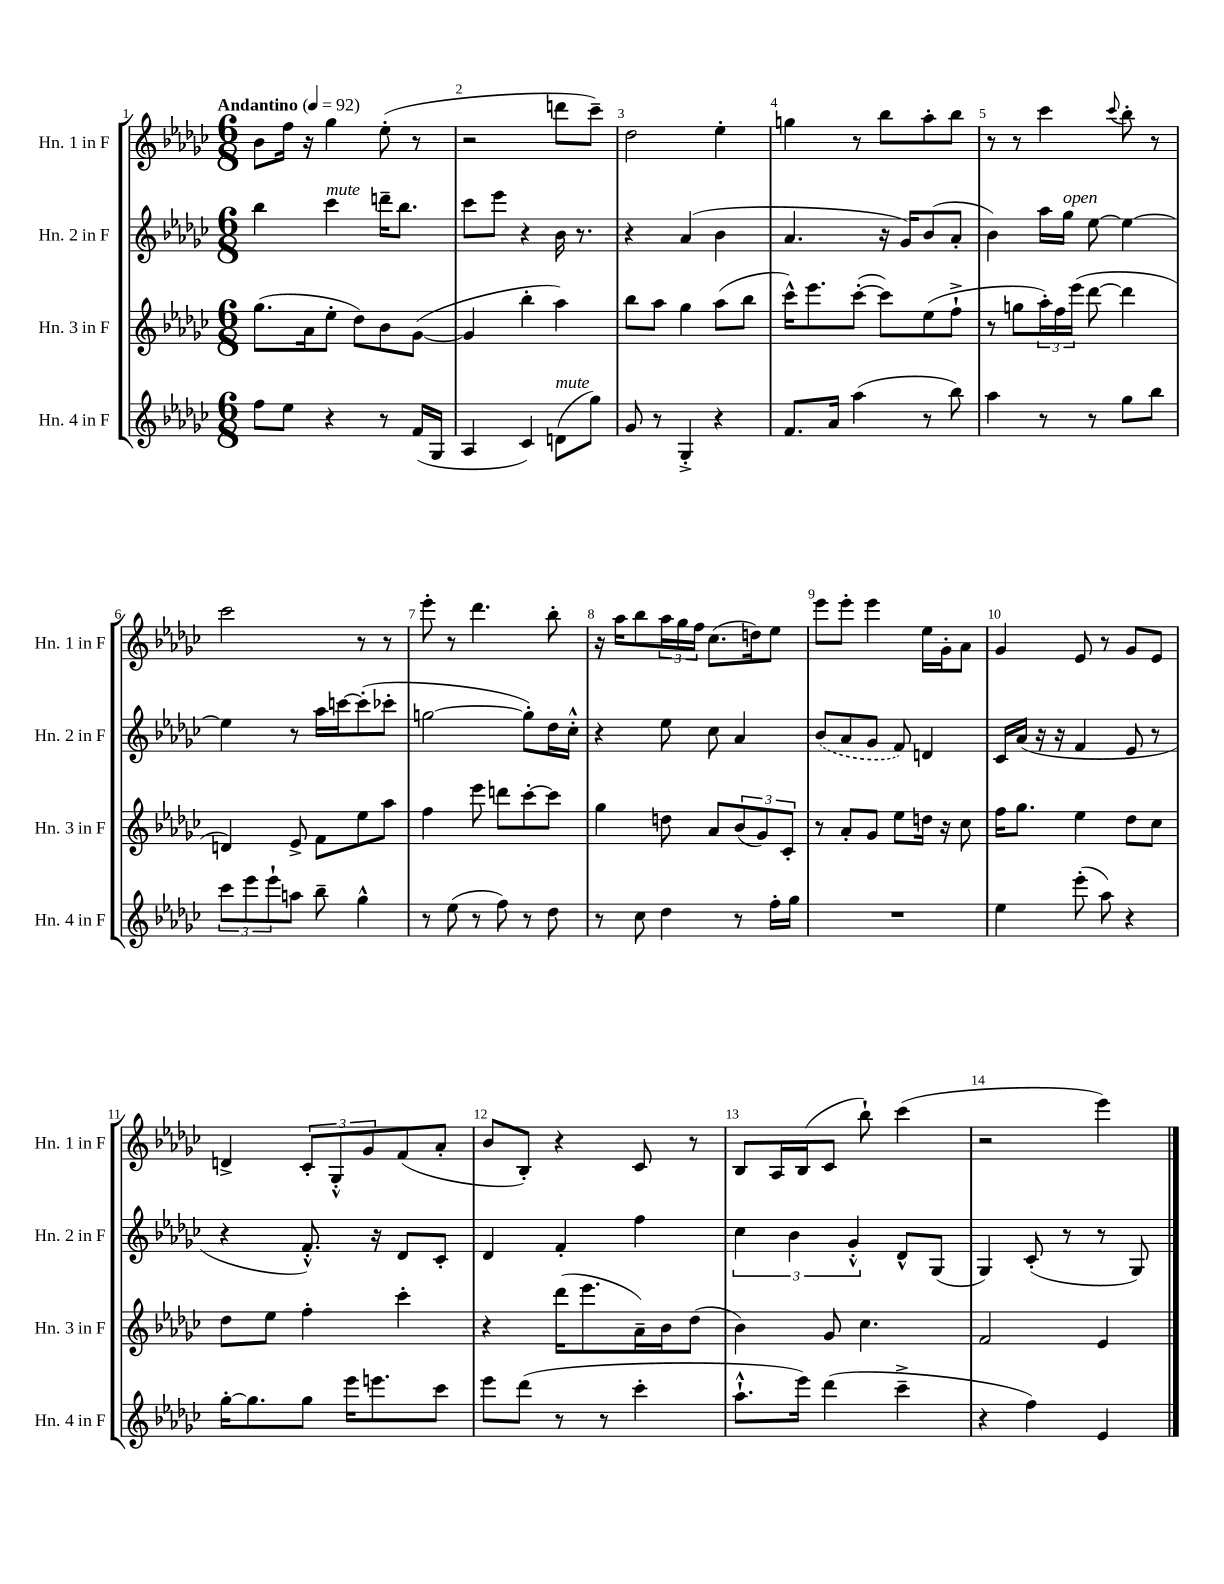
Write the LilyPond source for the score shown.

<<
\new StaffGroup <<
\new Staff = "s0" \with { instrumentName = "Hn. 1 in F" shortInstrumentName = "Hn. 1 in F" } {
    \clef treble \key ges \major \numericTimeSignature \time 6/8 \tempo "Andantino" 4 = 92
    bes'8 f''16 r16 ges''4 ees''8-.( r8 |
    r2 d'''8 ces'''8--) |
    des''2 ees''4-. |
    g''4 r8 bes''8 aes''8-. bes''8 |
    r8 r8 ces'''4 \appoggiatura { ces'''8 } bes''8-. r8 |
    ces'''2 r8 r8 |
    ees'''8-. r8 des'''4. bes''8-. |
    r16 aes''16 bes''8 \tuplet 3/2 { aes''16 ges''16 f''16 } ces''8.( d''16) ees''8 |
    ees'''8 ees'''8-. ees'''4 ees''16 ges'16-. aes'8 |
    ges'4 ees'8 r8 ges'8 ees'8 |
    d'4-> \tuplet 3/2 { ces'8-. ges8-.-^ ges'8 } f'8( aes'8-. |
    bes'8 bes8-.) r4 ces'8 r8 |
    bes8 aes16 bes16( ces'8 bes''8-!) ces'''4( |
    r2 ees'''4) \bar "|." |
}
\new Staff = "s1" \with { instrumentName = "Hn. 2 in F" shortInstrumentName = "Hn. 2 in F" } {
    \clef treble \key ges \major \numericTimeSignature \time 6/8
    bes''4 ces'''4^\markup { \italic "mute" } d'''16-- bes''8. |
    ces'''8 ees'''8 r4 bes'16 r8. |
    r4 aes'4( bes'4 |
    aes'4. r16 ges'16) bes'8( aes'8-. |
    bes'4) aes''16 ges''16^\markup { \italic "open" } ees''8~ ees''4~ |
    ees''4 r8 aes''16 c'''16~ c'''8-.( ces'''8-. |
    g''2~ g''8-.) des''16 ces''16-.-^ |
    r4 ees''8 ces''8 aes'4 |
    \once \slurDashed bes'8( aes'8 ges'8 f'8) d'4 |
    ces'16 aes'16( r16 r16 f'4 ees'8 r8 |
    r4 f'8.-.-^) r16 des'8 ces'8-. |
    des'4 f'4-. f''4 |
    \tuplet 3/2 { ces''4 bes'4 ges'4-.-^ } des'8-^ ges8( |
    ges4) ces'8-.( r8 r8 ges8) \bar "|." |
}
\new Staff = "s2" \with { instrumentName = "Hn. 3 in F" shortInstrumentName = "Hn. 3 in F" } {
    \clef treble \key ges \major \numericTimeSignature \time 6/8
    ges''8.( aes'16 ees''8-. des''8) bes'8 ges'8~( |
    ges'4 bes''4-. aes''4) |
    bes''8 aes''8 ges''4 aes''8( bes''8 |
    ces'''16-^) ees'''8. ces'''8~-.( ces'''8) ees''8( f''8-!-> |
    r8 g''8 \tuplet 3/2 { aes''16-.) f''16 ees'''16( } des'''8~ des'''4 |
    d'4) ees'8-> f'8 ees''8 aes''8 |
    f''4 ees'''8 d'''8 ces'''8~-. ces'''8 |
    ges''4 d''8 aes'8 \tuplet 3/2 { bes'8( ges'8) ces'8-. } |
    r8 aes'8-. ges'8 ees''8 d''16 r16 ces''8 |
    f''16 ges''8. ees''4 des''8 ces''8 |
    des''8 ees''8 f''4-. ces'''4-. |
    r4 des'''16( ees'''8. aes'16--) bes'16 des''8( |
    bes'4) ges'8 ces''4. |
    f'2 ees'4 \bar "|." |
}
\new Staff = "s3" \with { instrumentName = "Hn. 4 in F" shortInstrumentName = "Hn. 4 in F" } {
    \clef treble \key ges \major \numericTimeSignature \time 6/8
    f''8 ees''8 r4 r8 f'16( ges16 |
    aes4 ces'4) d'8^\markup { \italic "mute" }( ges''8) |
    ges'8 r8 ges4-.-> r4 |
    f'8. aes'16 aes''4( r8 bes''8) |
    aes''4 r8 r8 ges''8 bes''8 |
    \tuplet 3/2 { ces'''8 ees'''8 ees'''8-! } a''8 bes''8-- ges''4-^ |
    r8 ees''8( r8 f''8) r8 des''8 |
    r8 ces''8 des''4 r8 f''16-. ges''16 |
    R2. |
    ees''4 ees'''8-.( aes''8) r4 |
    ges''16~-. ges''8. ges''8 ees'''16 e'''8. ces'''8 |
    ees'''8 des'''8( r8 r8 ces'''4-. |
    aes''8.-!-^ ees'''16) des'''4( ces'''4---> |
    r4 f''4) ees'4 \bar "|." |
}
>>
>>
\layout { \context { \Score \override BarNumber.break-visibility = ##(#f #t #t) barNumberVisibility = #all-bar-numbers-visible } }
